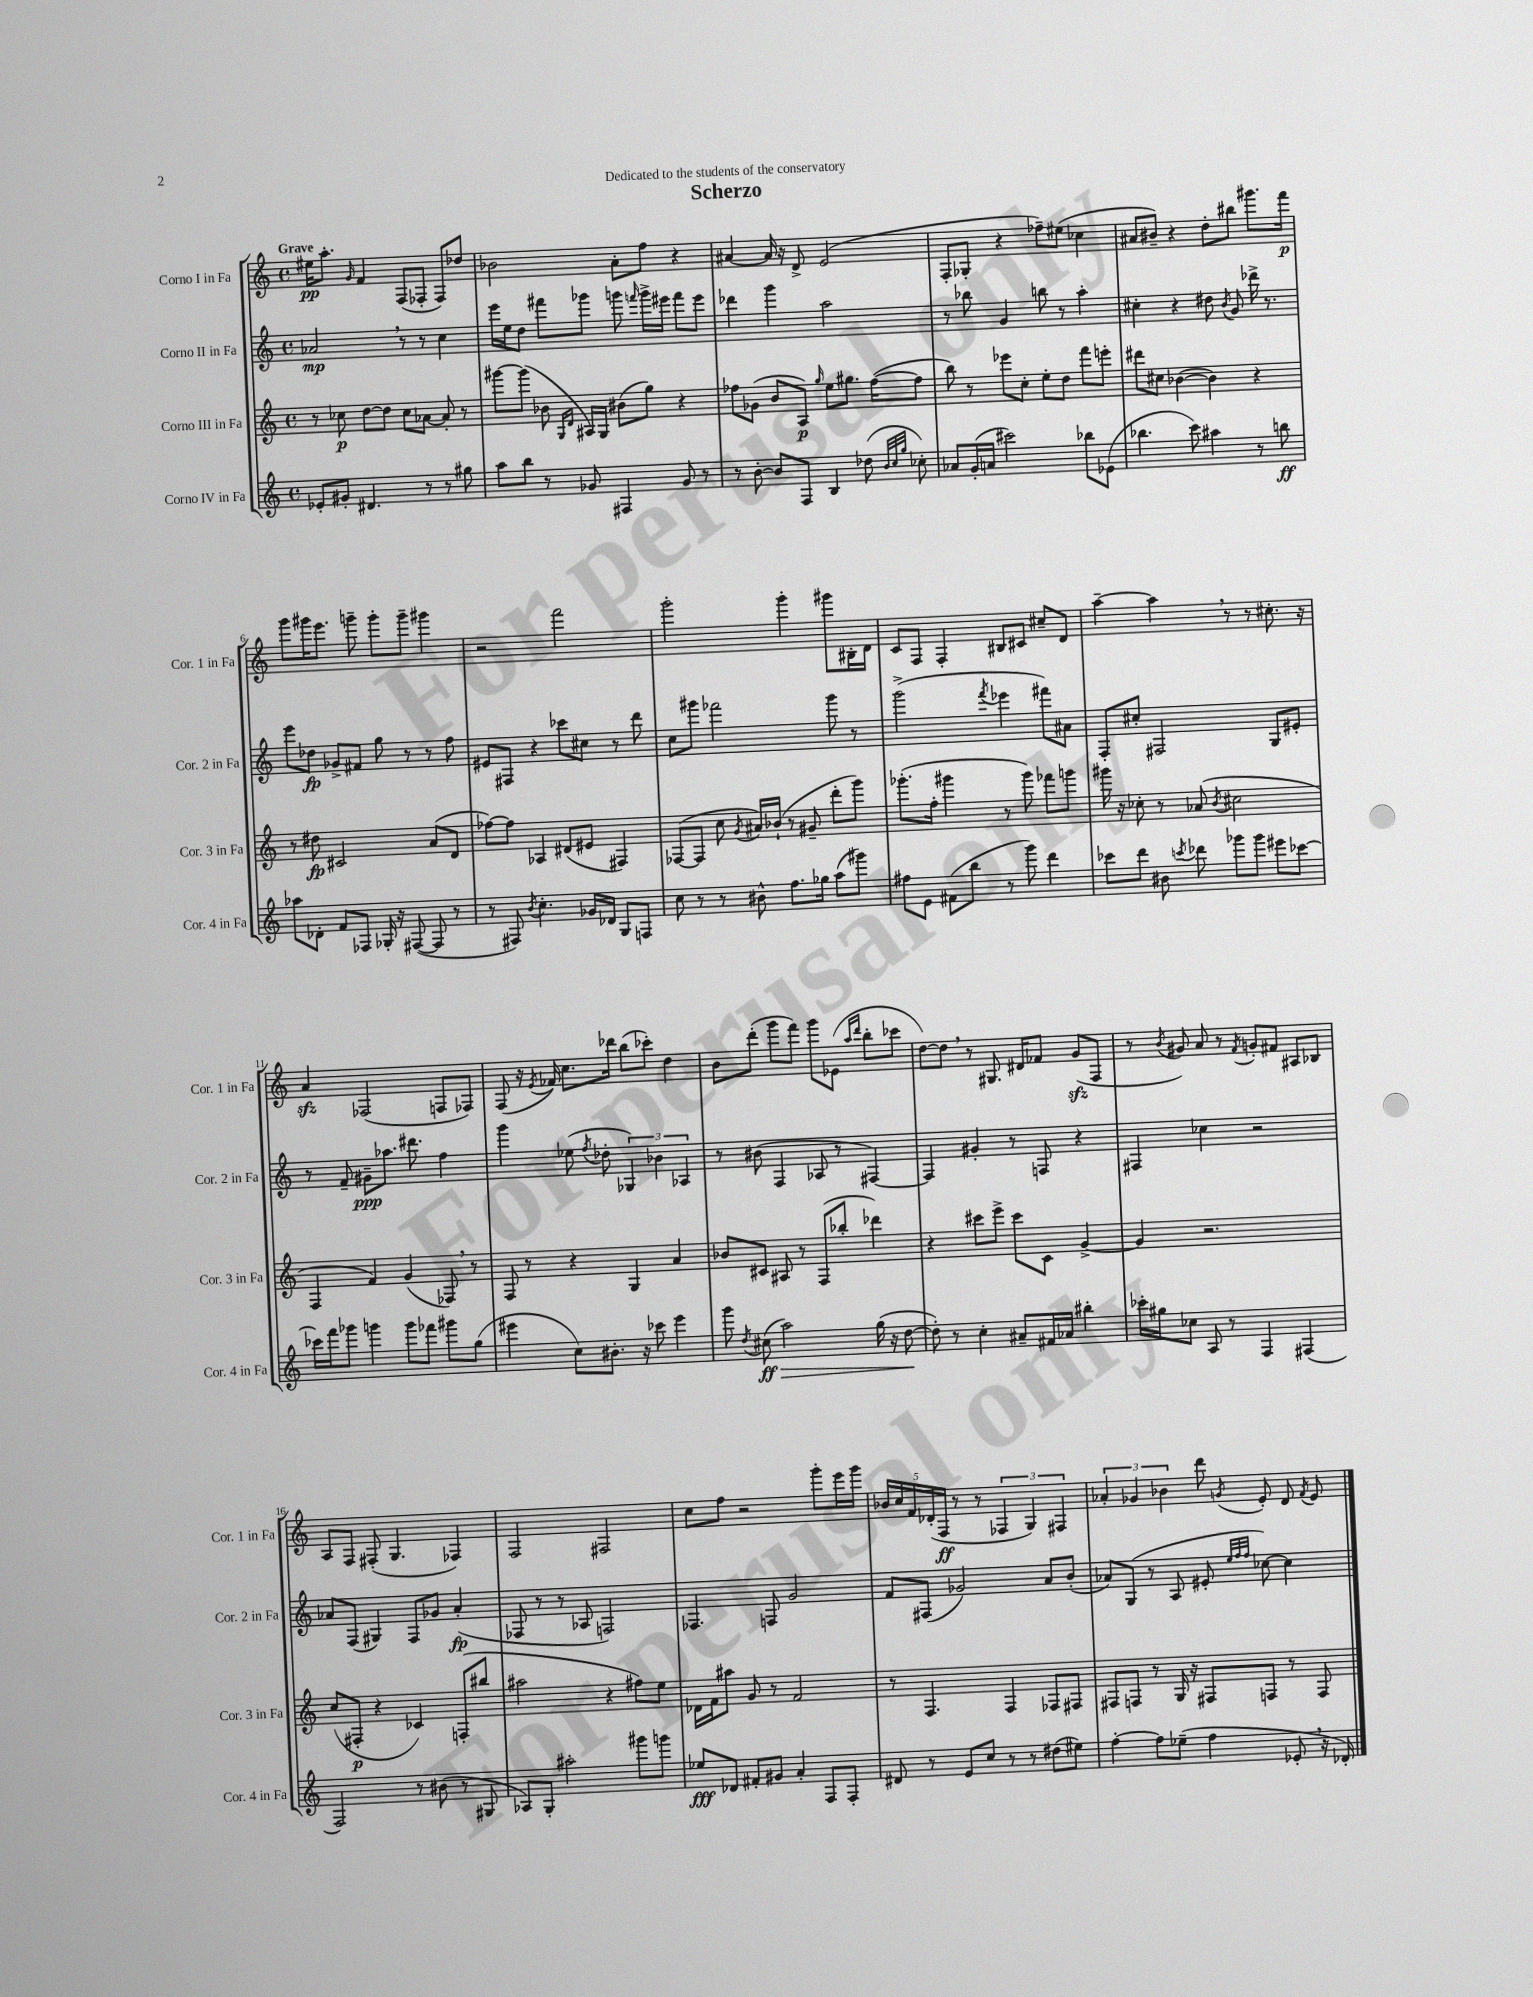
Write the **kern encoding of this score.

**kern	**dynam	**kern	**dynam	**kern	**dynam	**kern	**dynam
*part4	*part4	*part3	*part3	*part2	*part2	*part1	*part1
*staff4	*staff4	*staff3	*staff3	*staff2	*staff2	*staff1	*staff1
*I"Corno IV in Fa	*	*I"Corno III in Fa	*	*I"Corno II in Fa	*	*I"Corno I in Fa	*
*I'Cor. 4 in Fa	*	*I'Cor. 3 in Fa	*	*I'Cor. 2 in Fa	*	*I'Cor. 1 in Fa	*
*clefG2	*	*clefG2	*	*clefG2	*	*clefG2	*
*k[]	*	*k[]	*	*k[]	*	*k[]	*
*M4/4	*	*M4/4	*	*M4/4	*	*M4/4	*
*met(c)	*	*met(c)	*	*met(c)	*	*met(c)	*
=1	=1	=1	=1	=1	=1	=1	=1
!	!	!	!	!	!	!LO:TX:a:B:t=Grave	!
8e-X'/L	.	8r	.	2a-X,/	mp	16ee#X\KL	pp
.	.	.	.	.	.	8.aa'\J	.
8g#X'/J	.	8cc-X\	p	.	.	.	.
.	.	.	.	.	.	16qqg/	.
4.d#X/	.	[8dd\L	.	.	.	4f/	.
.	.	8dd\J]	.	.	.	.	.
.	.	8cc-\L	.	8r	.	(8F/L	.
8r	.	[8a-X\J	.	8r	.	8F-X'/J	.
8r	.	8a-'/]	.	4cc\	.	8F-/L)	.
8gg#X\	.	8r	.	.	.	8dd-X/J	.
=2	=2	=2	=2	=2	=2	=2	=2
8aa\L	.	[8ggg#X\L	.	16eee\LL	.	2b-X\	.
.	.	.	.	16ee\J	.	.	.
8bb\J	.	(8ggg#\J]	.	8dd\J	.	.	.
8r	.	8b-X\	.	8fff#X\L	.	.	.
.	.	16qqG/LL	.	.	.	.	.
.	.	16qqd/JJ	.	.	.	.	.
8g-X/	.	16A#X/LL)	.	8ggg-X\J	.	.	.
.	.	16G/JJ	.	.	.	.	.
4F#X/	.	(8b#X\L	.	8gggn\	.	8a'\L	.
.	.	.	.	16qqfffn/	.	.	.
.	.	8gg\J)	.	16ggg^\LL	.	8ff\J	.
.	.	.	.	16eee#X\JJ	.	.	.
8g-/	.	4r	.	8fff\L	.	4r	.
8r	.	.	.	8eee#\J	.	.	.
=3	=3	=3	=3	=3	=3	=3	=3
8r	.	8ff-X\L	.	4ddd-X\	.	[4a#X/	.
[8b'\	.	(8g-X\J	.	.	.	.	.
8b/L]	.	8b/L	.	4ggg\	.	16a#/]	.
.	.	.	.	.	.	16r	.
8F/J	.	8A/J)	p	.	.	8d^/	.
.	.	16qqgg/	.	.	.	.	.
4B/	.	8ee\L	.	2aa\	.	(2e/	.
.	.	8.gg#X\J	.	.	.	.	.
(8dd-X\	.	.	.	.	.	.	.
.	.	([16ff-\KL	.	.	.	.	.
32qqb/LLL	.	.	.	.	.	.	.
32qqcc/	.	.	.	.	.	.	.
32qqgg/JJJ	.	.	.	.	.	.	.
8cc-X'\)	.	8ff-\J]	.	.	.	.	.
=4	=4	=4	=4	=4	=4	=4	=4
8a-X/L	.	8bb\)	.	8r	.	8F'/L	.
(16g'/L	.	8r	.	8bb-X\	.	8G-X'/J	.
16an/JJ	.	.	.	.	.	.	.
2ccc#X\)	.	8eee-X\L	.	4g/	.	4r	.
.	.	8cc'\J	.	.	.	.	.
.	.	8ee'\L	.	8bbn\	.	8ff-X~\L)	.
.	.	8dd\J	.	8r	.	(8ee#X\J	.
8bb-X\L	.	8fff\L	.	4aa'\	.	4cc-X\	.
(8e-X\J	.	8eeen'\J	.	.	.	.	.
=5	=5	=5	=5	=5	=5	=5	=5
4.bb-X\	.	8ddd#X\L	.	4cc#X'\	.	8a#X/L	.
.	.	8cc#X\J	.	.	.	8b#X~/J)	.
.	.	([4b-X\	.	4r	.	4r	.
8ccc\)	.	.	.	.	.	.	.
4aa#X\	.	4b-\])	.	8dd#X\	.	8dd'\L	.
.	.	.	.	8qb/	.	.	.
.	.	.	.	8g/	.	8bb#X\J	.
8r	.	4r	.	16ddd-X^\	.	8.ggg#X\L	.
.	.	.	.	8.r	.	.	.
8bbn\	ff	.	.	.	.	.	.
.	.	.	.	.	.	16fff\Jk	p
!!LO:LB:g=z
=6	=6	=6	=6	=6	=6	=6	=6
8aa-X\L	.	8r	.	8eee\L	.	8ggg\L	.
8d-X'\J	.	8dd#X\	fp	8dd-X\J	fp	16ggg#X\K	.
.	.	.	.	.	.	8.eee\J	.
8f/L	.	2c#X/	.	8g-X^/L	.	.	.
8F-X/J	.	.	.	8f#X/J	.	8gggn~\	.
16G-X'/	.	.	.	8gg\	.	8ggg'\L	.
16r	.	.	.	.	.	.	.
([8F#X/	.	.	.	8r	.	8ggg~\J	.
8F#/]	.	(8a/L	.	8r	.	4ggg#X\	.
8r	.	8d/J	.	8ff\	.	.	.
=7	=7	=7	=7	=7	=7	=7	=7
8r	.	[8ff-X\L)	.	8e#X/L	.	2r	.
8F#X/)	.	8ff-\J]	.	8F#X/J	.	.	.
8qb/	.	.	.	.	.	.	.
4.cc'\	.	4A-X/	.	4r	.	.	.
.	.	(8d#X/L	.	8ccc-X\L	.	2fff\	.
16g-X/LL	.	8e#X/J	.	8cc#X\J	.	.	.
16d-X/JJ	.	.	.	.	.	.	.
8G/L	.	4F#X/)	.	8r	.	.	.
8Fn/J	.	.	.	8ddd\	.	.	.
=8	=8	=8	=8	=8	=8	=8	=8
8cc\	.	([8F-X/L	.	8cc\L	.	2ggg'\	.
8r	.	8F-/J]	.	8ggg#X\J	.	.	.
8r	.	8cc\	.	2fff-X\	.	.	.
.	.	8qg/	.	.	.	.	.
8b#X^^\	.	16a#X/LL)	.	.	.	.	.
.	.	(16b-X`/JJ	.	.	.	.	.
8.ff\L	.	8r	.	.	.	4ggg'\	.
.	.	8g#X~/	.	.	.	.	.
16gg-X\Jk	.	.	.	.	.	.	.
(8aa\L	.	8ddd'\L	.	8ggg#\	.	8ggg#X\L	.
8ggg#X\J)	.	8ggg\J)	.	8r	.	16B#X'\L	.
.	.	.	.	.	.	16d\JJ	.
=9	=9	=9	=9	=9	=9	=9	=9
8ff#X\L	.	(8.ggg-X'\L	.	(2ggg^\	.	8c/L	.
8e\J	.	.	.	.	.	8F/J	.
.	.	16ff'\Jk	.	.	.	.	.
(8f#X\L	.	4ggg#X\	.	.	.	4F'/	.
8bb\J	.	.	.	.	.	.	.
.	.	.	.	8qfff/	.	.	.
8r	.	8r	.	4eee-X\	.	8B#X/L	.
8ggg\)	.	8ggg#\)	.	.	.	8c#X/J	.
4ddd\	.	8fff-X\L	.	8fff#X\L)	.	8cc#X~/L	.
.	.	8gggn\J	.	8a#X\J	.	8d/J	.
=10	=10	=10	=10	=10	=10	=10	=10
8ccc-X\L	.	16ggg#X\	.	8F'/L	.	[4aa~\	.
.	.	16r	.	.	.	.	.
8ddd\J	.	8cc-X'\	.	8cc#X'/J	.	.	.
8b#X\	.	8r	.	2F#X/	.	4aa,\]	.
8qcccn/	.	.	.	.	.	.	.
8ddd-X\	.	(8a-X/	.	.	.	.	.
.	.	8qb/	.	.	.	.	.
8ggg-X\L	.	2cc#X\	.	.	.	8r	.
8ggg-\J	.	.	.	.	.	8r	.
8eee#X\L	.	.	.	8G/L	.	8.cc#X'\	.
[8ccc-X\J	.	.	.	8e#X'/J	.	.	.
.	.	.	.	.	.	16r	.
!!LO:LB:g=z
=11	=11	=11	=11	=11	=11	=11	=11
16ccc-X\LL]	.	4F/	.	8r	.	4azz/	.
16fff\J	.	.	.	.	.	.	.
8ggg-X\J	.	.	.	8f~/	.	.	.
4gggn\	.	4f/)	.	8g#X~\L	ppp	(2F-X/	.
.	.	.	.	8.aa-X\J	.	.	.
8ggg\L	.	(4g/	.	.	.	.	.
.	.	.	.	8.ddd#X\	.	.	.
8fff-X\J	.	.	.	.	.	.	.
8ggg#X\L	.	8F-X,/)	.	4ff\	.	8Fn/L	.
(8gg\J	.	8r	.	.	.	8F-X/J)	.
=12	=12	=12	=12	=12	=12	=12	=12
4eee#X\	.	8F/	.	4ggg\	.	(8F/	.
.	.	8r	.	.	.	16r	.
.	.	.	.	.	.	8qe/	.
.	.	.	.	.	.	16f-X/)	.
8cc\L)	.	4r	.	(8ee-X\	.	8.cc\L	.
.	.	.	.	8qff/	.	.	.
8.b#X'\J	.	.	.	8dd-X'\	.	.	.
.	.	.	.	.	.	16ddd-X\Jk	.
.	.	4G/	.	6G-X/)	.	(8bb\L	.
16r	.	.	.	.	.	.	.
8ccc-X\	.	.	.	.	.	8ccc-X'\J)	.
.	.	.	.	6b-X\	.	.	.
4eee#\	.	4a/	.	.	.	4dd\	.
.	.	.	.	6A-X/	.	.	.
=13	=13	=13	=13	=13	=13	=13	=13
8ggg\	.	8b-X/L	.	8r	.	8b\L	.
8qdd/	.	.	.	.	.	.	.
!	!LO:HP:b	!	!	!	!	!	!
(8cc#X\	> ff	8c#X/J	.	(8b#X\	.	(8ddd'\J	.
2aa\)	.	8A#X/	.	4F/	.	8ggg\L	.
.	.	8r	.	.	.	8fff\J)	.
.	.	(8F/L	.	8A-X/	.	8ggg\L	.
.	.	8bb-X'/J	.	8r	.	(8e-X\J	.
.	.	.	.	.	.	16qqaa/LL	.
.	.	.	.	.	.	16qqddd/JJ	.
(16gg\	.	4ddd-X\)	.	[4F#X/)	.	8bb'\L	.
16r	.	.	.	.	.	.	.
[8dd\	.	.	.	.	.	8ccc-X\J	.
.	]	.	.	.	.	.	.
=14	=14	=14	=14	=14	=14	=14	=14
8dd'\])	.	4r	.	4F#/]	.	[8dd\L)	.
8r	.	.	.	.	.	8dd,\J]	.
4cc'\	.	8ccc#X\L	.	4g#X'/	.	8r	.
.	.	8eee^\J	.	.	.	8.G#X/	.
8a#X~/L	.	8ccc#\L	.	8r	.	.	.
.	.	.	.	.	.	16d#X/KL	.
16f#X/L	.	8c\J	.	8Fn/	.	8f-X/J	.
16a-X/JJ	.	.	.	.	.	.	.
4bb#X'\	.	[4g^/	.	4r	.	(8gzz/L	.
.	.	.	.	.	.	8F/J	.
=15	=15	=15	=15	=15	=15	=15	=15
16ccc-X'\LL	.	4g/]	.	4F#X/	.	8r	.
16gg#X\J	.	.	.	.	.	.	.
.	.	.	.	.	.	8qb/	.
8cc-X\J	.	.	.	.	.	8g#X/)	.
8A/	.	2.r	.	4cc-X\	.	8a/	.
8r	.	.	.	.	.	8r	.
.	.	.	.	.	.	8qf/	.
4F/	.	.	.	2r	.	8gn'/L	.
.	.	.	.	.	.	8f#X/J	.
(4F#X/	.	.	.	.	.	8A#X/L	.
.	.	.	.	.	.	8B-X/J	.
!!LO:LB:g=z
=16	=16	=16	=16	=16	=16	=16	=16
2F/)	.	(8cc/L	.	8a-X/L	.	8A/L	.
.	.	8F#X'/J	p	(8F/J	.	8F/J	.
.	.	4r	.	4G#X/)	.	(8F#X'/	.
.	.	.	.	.	.	4.G/	.
8r	.	4c-X/)	.	8F/L	.	.	.
(8b#X\	.	.	.	8g-X/J	.	.	.
8r	.	(8Fn'/L	.	(4a-'/	fp	4F-X/)	.
8G#X/	.	8bb#X/J	.	.	.	.	.
=17	=17	=17	=17	=17	=17	=17	=17
8A-X/L)	.	2aa#X\	.	8F-X/	.	2F/	.
8G'/J	.	.	.	8r	.	.	.
2aa#X'\	.	.	.	8r	.	.	.
.	.	.	.	8A-X/	.	.	.
.	.	4r	.	2Fn/)	.	2F#X/	.
8ggg#X\L	.	8ff#X\L)	.	.	.	.	.
8gggn\J	.	8ee\J	.	.	.	.	.
=18	=18	=18	=18	=18	=18	=18	=18
8ee-X/L	fff	16d-X\LL	.	4.F-X/	.	8cc\L	.
.	.	16f\J	.	.	.	.	.
8d-X/J	.	8aa#X\J	.	.	.	8ff\J	.
8f#X'/L	.	8g/	.	.	.	2r	.
8g#X/J	.	8r	.	8Fn/	.	.	.
4a'/	.	2f/	.	2g/	.	.	.
8F/L	.	.	.	.	.	8ggg'\L	.
8F'/J	.	.	.	.	.	16eee\L	.
.	.	.	.	.	.	16ggg\JJ	.
=19	=19	=19	=19	=19	=19	=19	=19
8d#X/	.	8r	.	8f/L	.	20b-X/LL	.
.	.	.	.	.	.	20cc/	.
.	.	.	.	.	.	20f/	.
8r	.	4.F/	.	(8F#X/J	.	.	.
.	.	.	.	.	.	(20d-X'/	.
.	.	.	.	.	.	20F/JJ	ff
8e/L	.	.	.	2g-X/)	.	8r	.
8cc/J	.	.	.	.	.	8r	.
8r	.	4F/	.	.	.	6F-X/	.
8r	.	.	.	.	.	.	.
.	.	.	.	.	.	6G/)	.
(8dd#X\L	.	8F-X/L	.	8a/L	.	.	.
.	.	.	.	.	.	6F#X/	.
8ee#X\J)	.	8F#X/J	.	(8b'/J	.	.	.
=20	=20	=20	=20	=20	=20	=20	=20
[4ff'\	.	8F#X/L	.	8a-X/L)	.	6a-X'/	.
.	.	8Fn/J	.	(8G/J	.	.	.
.	.	.	.	.	.	6g-X/	.
8ff\L]	.	8r	.	8r	.	.	.
.	.	.	.	.	.	6b-X\	.
(8ee-X~\J	.	16G/	.	8A/	.	.	.
.	.	16r	.	.	.	.	.
4ff\	.	8F#X/L	.	8e#X'/	.	8ddd\	.
.	.	.	.	32qqee/LLL	.	.	.
.	.	.	.	32qqff/	.	.	.
.	.	.	.	32qqff/JJJ	.	8qgn/	.
.	.	8Fn/J	.	[8cc-X\)	.	8e'/	.
8e-X',/	.	8r	.	4cc-\]	.	8d/	.
.	.	.	.	.	.	8qf/	.
16r	.	8F/	.	.	.	8e/	.
16d-X'/)	.	.	.	.	.	.	.
==	==	==	==	==	==	==	==
*-	*-	*-	*-	*-	*-	*-	*-
